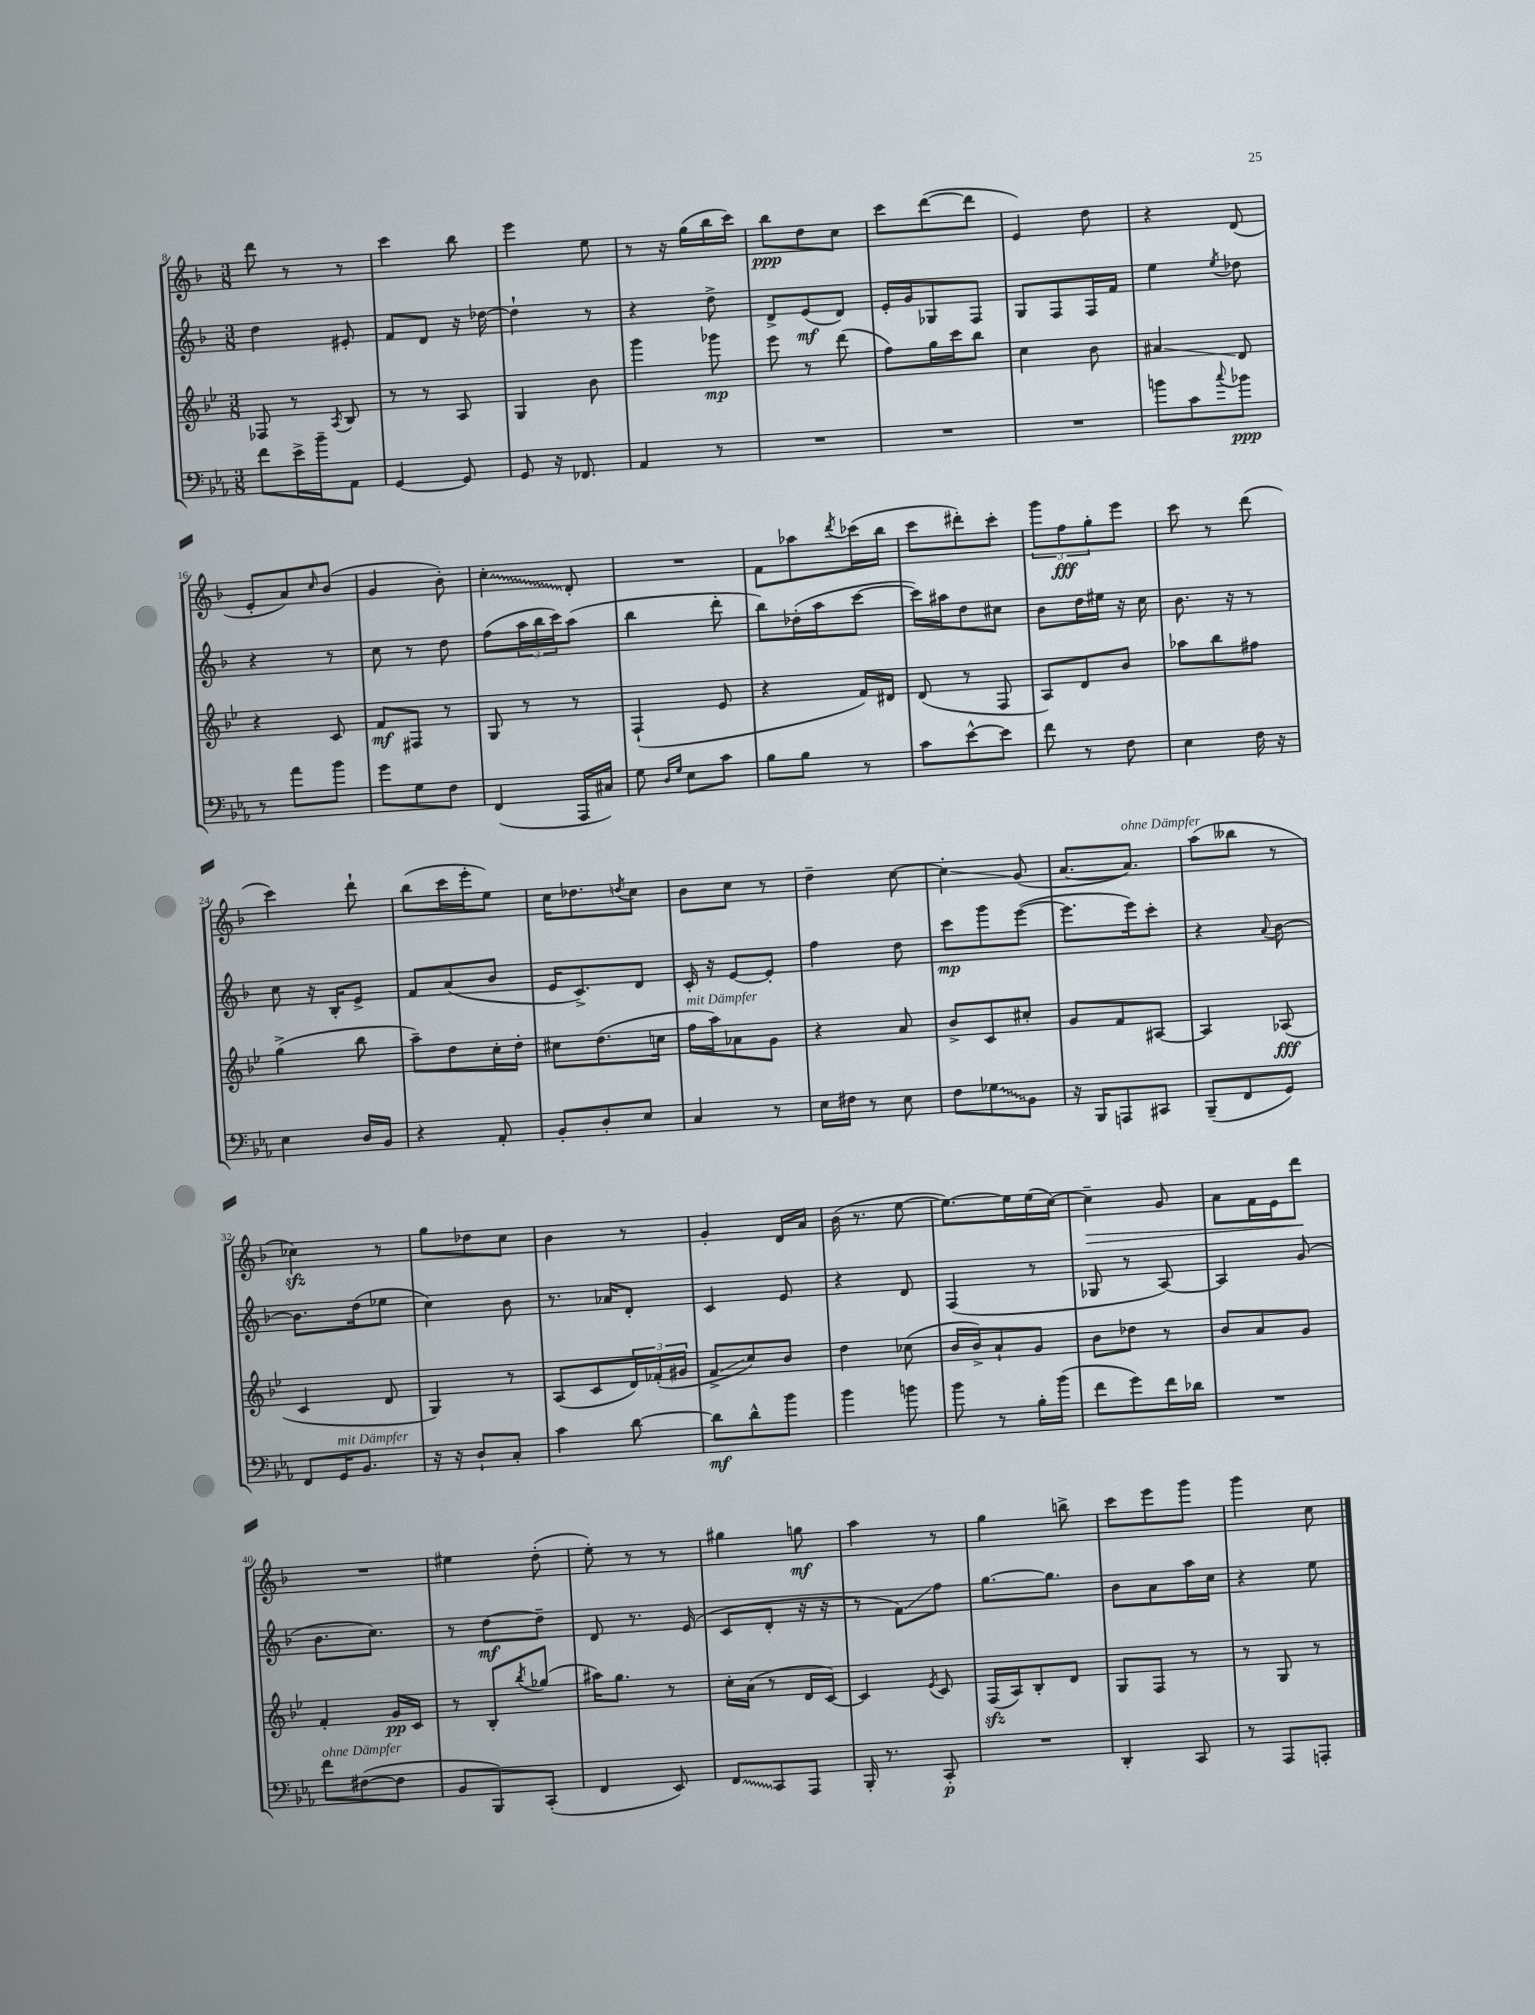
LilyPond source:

<<
\new StaffGroup <<
\new Staff = "s0" {
    \clef treble \key f \major \numericTimeSignature \time 3/8
    d'''8 r8 r8 |
    c'''4 bes''8 |
    e'''4 e''8 |
    r8 r16 g''16( bes''16 c'''16) |
    bes''8\ppp d''8 c''8 |
    c'''8 d'''8~( d'''8 |
    e'4) d''8 |
    r4 d'8( |
    e'8-. a'8) \grace { c''16 } bes'8( |
    g'4 bes'8-.) |
    \once \override Glissando.style = #'zigzag c''4-.\glissando d'8-. |
    R4. |
    f'8 aes''8 \acciaccatura { d'''8 } ces'''16( bes''16 |
    c'''8 dis'''8-.) c'''8-. |
    \tuplet 3/2 { g'''8 f''8\fff g''8-. } e'''8 |
    c'''8 r8 d'''8( |
    c'''4) d'''8-! |
    bes''8( c'''16 e'''16-. e''8) |
    c''16 des''8. \acciaccatura { d''8 } c''8 |
    bes'8 c''8 r8 |
    d''4-- c''8~ |
    c''4-.\glissando g'8( |
    a'8.~ a'8.^\markup { \italic "ohne Dämpfer" }) |
    a''8( beses''8 r8 |
    ces''4\sfz) r8 |
    g''8 des''8 c''8 |
    bes'4 r8 |
    g'4-. d'16 a'16 |
    bes'16( r8. e''8~ |
    e''8.~) e''16 e''16( c''16~) |
    c''4--\> g'8 |
    a'8 f'16 e'16 d'''8\! |
    R4. |
    eis''4 d''8-.( |
    e''8-.) r8 r8 |
    gis''4 g''8\mf |
    a''4 r8 |
    g''4 b''8-> |
    c'''8 e'''8 g'''8 |
    g'''4 c''8 \bar "|." |
}
\new Staff = "s1" {
    \clef treble \key f \major \numericTimeSignature \time 3/8
    d''4 eis'8-. |
    f'8 d'8 r16 des''16~ |
    des''4-! r8 |
    r4 d''8-> |
    d'8-> e'8\mf( d'8) |
    e'16-. g'16 ges8 f8 |
    g8 f8 f16 f'16 |
    e''4 \acciaccatura { e''8 } des''8 |
    r4 r8 |
    c''8 r8 d''8 |
    f''8( \tuplet 3/2 { a''16 bes''16 c'''16) } a''8( |
    bes''4 d'''8-. |
    bes''8) des''16-.( a''16 c'''8~ |
    c'''16) ais''16 d''8 cis''8 |
    bes'8 d''16 eis''16 r16 c''16 |
    bes'8. r16 r8 |
    c''8 r16 bes16-. e'8-> |
    f'8 a'8( bes'8 |
    e'16 c'8.->) d'8 |
    c'16-. r16 e'8~ e'8-. |
    f''4 d''8 |
    c'''8\mp g'''8 e'''8~( |
    e'''8. e'''16) c'''8-. |
    r4 \appoggiatura { a'8 } bes'8~ |
    bes'8. d''16( ees''8 |
    c''4) bes'8 |
    r8. aes'16 d'8-. |
    c'4 e'8 |
    r4 d'8 |
    f4( r8 |
    ges8 r8 a8~) |
    a4 g'8( |
    bes'8. c''8.) |
    r8 d''8~\mf d''8-- |
    d'8 r8. e'16( |
    c'8 d'8-. r16 r16 |
    r8 f'8\glissando) f''8 |
    g''8.~ g''8. |
    bes'8 a'8 a''16 c''16 |
    r4 e''8 \bar "|." |
}
\new Staff = "s2" {
    \clef treble \key bes \major \numericTimeSignature \time 3/8
    fes8 r8 \acciaccatura { a8 } bes8 |
    r8 r8 a8 |
    g4 bes'8 |
    g'''4 ges'''8\mp |
    ees'''8 r8 d'''8( |
    f''8) g''16 c'''16 bes''8 |
    c''4 bes'8 |
    ais'4\glissando d'8 |
    r4 c'8 |
    f'8\mf fis8 r8 |
    g8 r8 r8 |
    f4-!( ees'8 |
    r4 f'16) dis'16 |
    d'8( r8 f8 |
    a8) d'8 bes'8 |
    aes''8 bes''8 fis''8 |
    g''4->( bes''8 |
    a''8--) d''8 c''16-. d''16-. |
    cis''8 d''8.( c''16 |
    f''16^\markup { \italic "mit Dämpfer" } a''16) aes'8 g'8 |
    r4 a'8 |
    bes'8-> c'8 cis''8-. |
    g'8 f'8 ais8~ |
    ais4 aes8\fff( |
    c'4 d'8 |
    g4) r8 |
    a8( c'8 \tuplet 3/2 { d'16) fes'16-.( gis'16 } |
    f'8->\glissando c''8) bes'8 |
    d''4 ces''8( |
    bes'16 bes'16->) a'8-! g'8 |
    bes'8 des''8 r8 |
    bes'8 a'8 g'8 |
    f'4-. g'16\pp c'16 |
    r8 bes8-. \acciaccatura { bes''8 } ges''8( |
    ais''16) g''8. r8 |
    c''16-. a'16( r8 d'16 c'16~) |
    c'4 \acciaccatura { ees'8 } c'8 |
    f16\sfz( a16) bes8-. d'8 |
    g8 f8 r8 |
    r8 g8 r8 \bar "|." |
}
\new Staff = "s3" {
    \clef bass \key ees \major \numericTimeSignature \time 3/8
    f'8 ees'16-> bes'16-- aes,8 |
    g,4~ g,8 |
    g,8 r16 fes,8. |
    aes,4 r8 |
    R4. |
    R4. |
    R4. |
    b'8 c'8 \appoggiatura { c''8 } bes'8\ppp |
    r8 aes'8 bes'8 |
    g'8 g8 f8 |
    f,4( aes,,16 cis16) |
    g8 \grace { d16 g16 } ees8 c'8 |
    bes8 bes8 r8 |
    c'8 ees'8~-^ ees'8 |
    f'8 r8 f8 |
    ees4 f16 r16 |
    ees4 d16 bes,16 |
    r4 aes,8-. |
    bes,8-. d8-. ees8 |
    c4 r8 |
    ees16 fis16 r8 ees8 |
    f8 \once \override Glissando.style = #'zigzag ges8\glissando bes,8 |
    r16 bes,,16 a,,8 cis,8 |
    bes,,8--( f,8 g,8) |
    f,8 g,16^\markup { \italic "mit Dämpfer" } bes,8. |
    r16 r16 d8-! c8-. |
    c'4 d'8~ |
    d'8\mf d'8-^ bes'8 |
    bes'4 b'8 |
    bes'8 r8 bes16-. bes'16( |
    f'8 g'8) f'16 des'16 |
    R4. |
    f'8^\markup { \italic "ohne Dämpfer" } fis8~( fis8 |
    bes,8 bes,,8) c,8-.( |
    f,4 ees,8) |
    \once \override Glissando.style = #'zigzag f,8\glissando c,8 aes,,8 |
    bes,,16-. r8. c,8-.\p |
    R4. |
    d,4-. c,8 |
    r8 aes,,8 a,,8-. \bar "|." |
}
>>
>>
\layout { \context { \Score currentBarNumber = #8 } }
